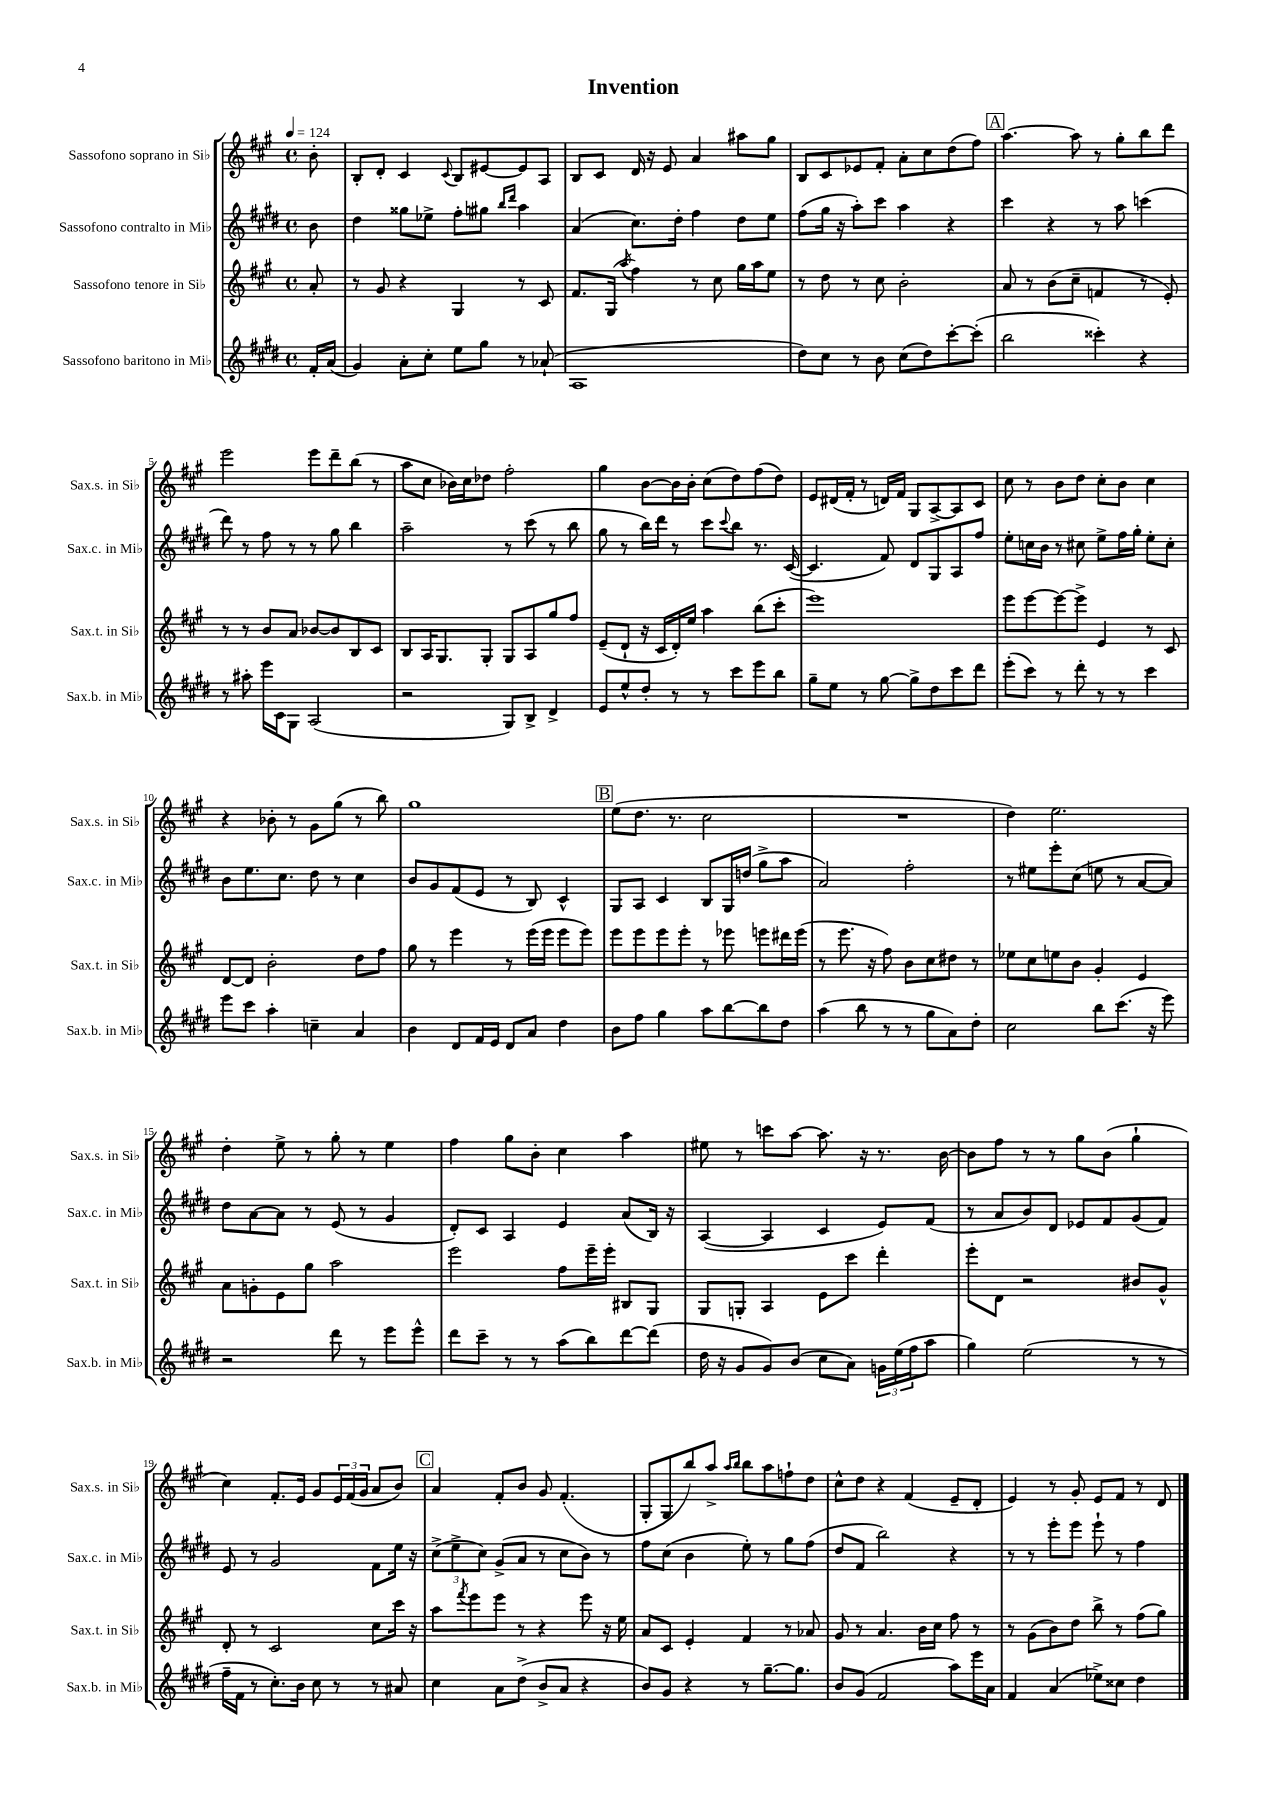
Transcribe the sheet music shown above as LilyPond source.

\header { title = "Invention" }
<<
\new StaffGroup <<
\new Staff = "s0" \with { instrumentName = "Sassofono soprano in Sib" shortInstrumentName = "Sax.s. in Sib" } {
    \clef treble \key a \major \defaultTimeSignature \time 4/4 \partial 8 \tempo 4 = 124
    b'8-. |
    b8-. d'8-. cis'4 \appoggiatura { cis'8 } b8 eis'8~ eis'8 a8 |
    b8 cis'8 d'16 r16 e'8 a'4 ais''8 gis''8 |
    b8 cis'8 ees'8 fis'8-. a'8-. cis''8 d''8( fis''8) |
    \mark \markup { \box "A" } a''4.~ a''8 r8 gis''8-. b''8 d'''8 |
    e'''2 e'''8 d'''8-- b''8( r8 |
    a''8 cis''8 bes'16) cis''16 des''8 fis''2-. |
    gis''4 b'8~ b'16 b'16-. cis''8( d''8) fis''8( d''8) |
    e'8 dis'16( fis'16-. r8 d'16) fis'16 gis8 a8~-> a8 cis'8 |
    cis''8 r8 b'8 d''8 cis''8-. b'8 cis''4 |
    r4 bes'8-. r8 gis'8 gis''8( r8 b''8) |
    gis''1 |
    \mark \markup { \box "B" } e''8( d''8. r8. cis''2 |
    R1 |
    d''4) e''2. |
    d''4-. e''8-> r8 gis''8-. r8 e''4 |
    fis''4 gis''8 b'8-. cis''4 a''4 |
    eis''8 r8 c'''8 a''8~ a''8. r16 r8. b'16~ |
    b'8 fis''8 r8 r8 gis''8 b'8( gis''4-! |
    cis''4) fis'8.-. e'16 gis'8 \tuplet 3/2 { e'16 fis'16( gis'16 } a'8 b'8) |
    \mark \markup { \box "C" } a'4 fis'8-. b'8 gis'8 fis'4.-.( |
    gis8-. gis8 b''8) a''8-> \grace { a''16 b''16 } b''8 a''8 f''8-! d''8 |
    cis''8-^ d''8 r4 fis'4( e'8-- d'8-. |
    e'4) r8 gis'8-. e'8 fis'8 r8 d'8 \bar "|." |
}
\new Staff = "s1" \with { instrumentName = "Sassofono contralto in Mib" shortInstrumentName = "Sax.c. in Mib" } {
    \clef treble \key e \major \defaultTimeSignature \time 4/4 \partial 8
    b'8 |
    dis''4 gisis''8 ees''8-> fis''8-. gis''8 \grace { b''16 dis'''16 } a''4 |
    a'4( cis''8.) dis''16-. fis''4 dis''8 e''8 |
    fis''8( gis''16 r16 a''8-.) cis'''8 a''4 r4 |
    \mark \markup { \box "A" } cis'''4 r4 r8 a''8 c'''4( |
    dis'''8) r8 fis''8 r8 r8 gis''8 b''4 |
    a''2-- r8 cis'''8( r8 b''8 |
    gis''8 r8 b''16) dis'''16 r8 cis'''8 \appoggiatura { cis'''8 } b''8 r8. cis'16~( |
    cis'4. fis'8) dis'8 gis8 a8 fis''8 |
    e''8-. c''16 b'16 r8 cis''8 e''8-> fis''16 gis''16-. e''8-. cis''8-. |
    b'8 e''8. cis''8. dis''8 r8 cis''4 |
    b'8 gis'8 fis'8( e'8 r8 b8) cis'4-^ |
    \mark \markup { \box "B" } gis8 a8 cis'4 b8 gis16 d''16( gis''8-> a''8 |
    a'2) fis''2-. |
    r8 eis''8 e'''8-. cis''8( e''8 r8 a'8~ a'8) |
    dis''8 a'8~ a'8 r8 e'8( r8 gis'4 |
    dis'8-.) cis'8 a4 e'4 a'8( b16) r16 |
    a4~( a4 cis'4 e'8) fis'8( |
    r8 a'8 b'8) dis'8 ees'8 fis'8 gis'8( fis'8) |
    e'8 r8 gis'2 fis'8 e''16 r16 |
    \mark \markup { \box "C" } \tuplet 3/2 { cis''8->( e''8-> cis''8) } gis'8->( a'8 r8 cis''8 b'8) r8 |
    fis''8 cis''8( b'4 e''8-.) r8 gis''8 fis''8( |
    dis''8 fis'8 b''2) r4 |
    r8 r8 e'''8-. e'''8 e'''8-! r8 fis''4 \bar "|." |
}
\new Staff = "s2" \with { instrumentName = "Sassofono tenore in Sib" shortInstrumentName = "Sax.t. in Sib" } {
    \clef treble \key a \major \defaultTimeSignature \time 4/4 \partial 8
    a'8-. |
    r8 gis'8 r4 gis4 r8 cis'8 |
    fis'8. gis16( \acciaccatura { a''8 } fis''4) r8 cis''8 gis''16 a''16 e''8 |
    r8 d''8 r8 cis''8 b'2-. |
    \mark \markup { \box "A" } a'8 r8 b'8( cis''8-- f'4 r8 e'8-.) |
    r8 r8 b'8 a'8 bes'8~ bes'8 b8 cis'8 |
    b8 a16 gis8. gis8-. gis8 a8 gis''8 fis''8 |
    e'8--( d'8-! r16 cis'16 d'16-.) e''16 a''4 b''8( cis'''8-. |
    e'''1) |
    e'''8 e'''8~ e'''8~ e'''8-> e'4 r8 cis'8 |
    d'8~ d'8 b'2-. d''8 fis''8 |
    gis''8 r8 e'''4 r8 e'''16( e'''16 e'''8 e'''8) |
    \mark \markup { \box "B" } e'''8 e'''8 e'''8 e'''8-. r8 ees'''8 e'''8 dis'''16 e'''16( |
    r8 e'''8. r16 fis''8) b'8 cis''8 dis''8 r8 |
    ees''8 cis''8 e''8 b'8 gis'4-. e'4 |
    a'8 g'8-. e'8 gis''8 a''2 |
    e'''2 fis''8 e'''16-- e'''16-. bis8 gis8 |
    gis8 g8-. a4 e'8 cis'''8 d'''4-. |
    e'''8-. d'8 r2 bis'8 gis'8-^ |
    d'8-. r8 cis'2 cis''8 cis'''16 r16 |
    \mark \markup { \box "C" } a''8 \acciaccatura { fis'''8 } e'''8 e'''8 r8 r4 e'''8 r16 e''16 |
    a'8 cis'8 e'4-. fis'4 r8 aes'8 |
    gis'8 r8 a'4. b'16 cis''16 fis''8 r8 |
    r8 gis'8( b'8) d''8 b''8-> r8 fis''8( gis''8) \bar "|." |
}
\new Staff = "s3" \with { instrumentName = "Sassofono baritono in Mib" shortInstrumentName = "Sax.b. in Mib" } {
    \clef treble \key e \major \defaultTimeSignature \time 4/4 \partial 8
    fis'16-. a'16( |
    gis'4) a'8-. cis''8-. e''8 gis''8 r8 aes'8-!( |
    a1 |
    dis''8) cis''8 r8 b'8 cis''8( dis''8) cis'''8~-. cis'''8-.( |
    \mark \markup { \box "A" } b''2 cisis'''4-.) r4 |
    r8 ais''8-. e'''16 cis'16 gis8 a2( |
    r2 gis8) b8-> dis'4-> |
    e'8 e''8-^ dis''8-. r8 r8 cis'''8 e'''8 b''8 |
    gis''8-- e''8 r8 gis''8~ gis''8-> dis''8 cis'''8 dis'''8 |
    e'''8-.( cis'''8) r8 dis'''8-. r8 r8 cis'''4 |
    e'''8 cis'''8 a''4-. c''4-- a'4 |
    b'4 dis'8 fis'16 e'16 dis'8 a'8 dis''4 |
    \mark \markup { \box "B" } b'8 fis''8 gis''4 a''8 b''8~ b''8 dis''8 |
    a''4( b''8 r8 r8 gis''8 a'8) dis''8-. |
    cis''2 b''8 cis'''8.( r16 e'''8) |
    r2 dis'''8 r8 e'''8 e'''8-^ |
    dis'''8 cis'''8-- r8 r8 a''8( b''8) dis'''8~ dis'''8( |
    dis''16 r16 gis'8 gis'8) b'8( cis''8 a'8) \tuplet 3/2 { g'16 e''16( fis''16 } a''8 |
    gis''4) e''2( r8 r8 |
    fis''16-- fis'16 r8 cis''8.-.) b'16 cis''8 r8 r8 ais'8 |
    \mark \markup { \box "C" } cis''4 a'8 dis''8->( b'8-> a'8 r4 |
    b'8) gis'8 r4 r8 gis''8.~-- gis''8. |
    b'8 gis'8( fis'2 a''8) e'''16 a'16 |
    fis'4 a'4( ees''8->) cisis''8 dis''4 \bar "|." |
}
>>
>>
